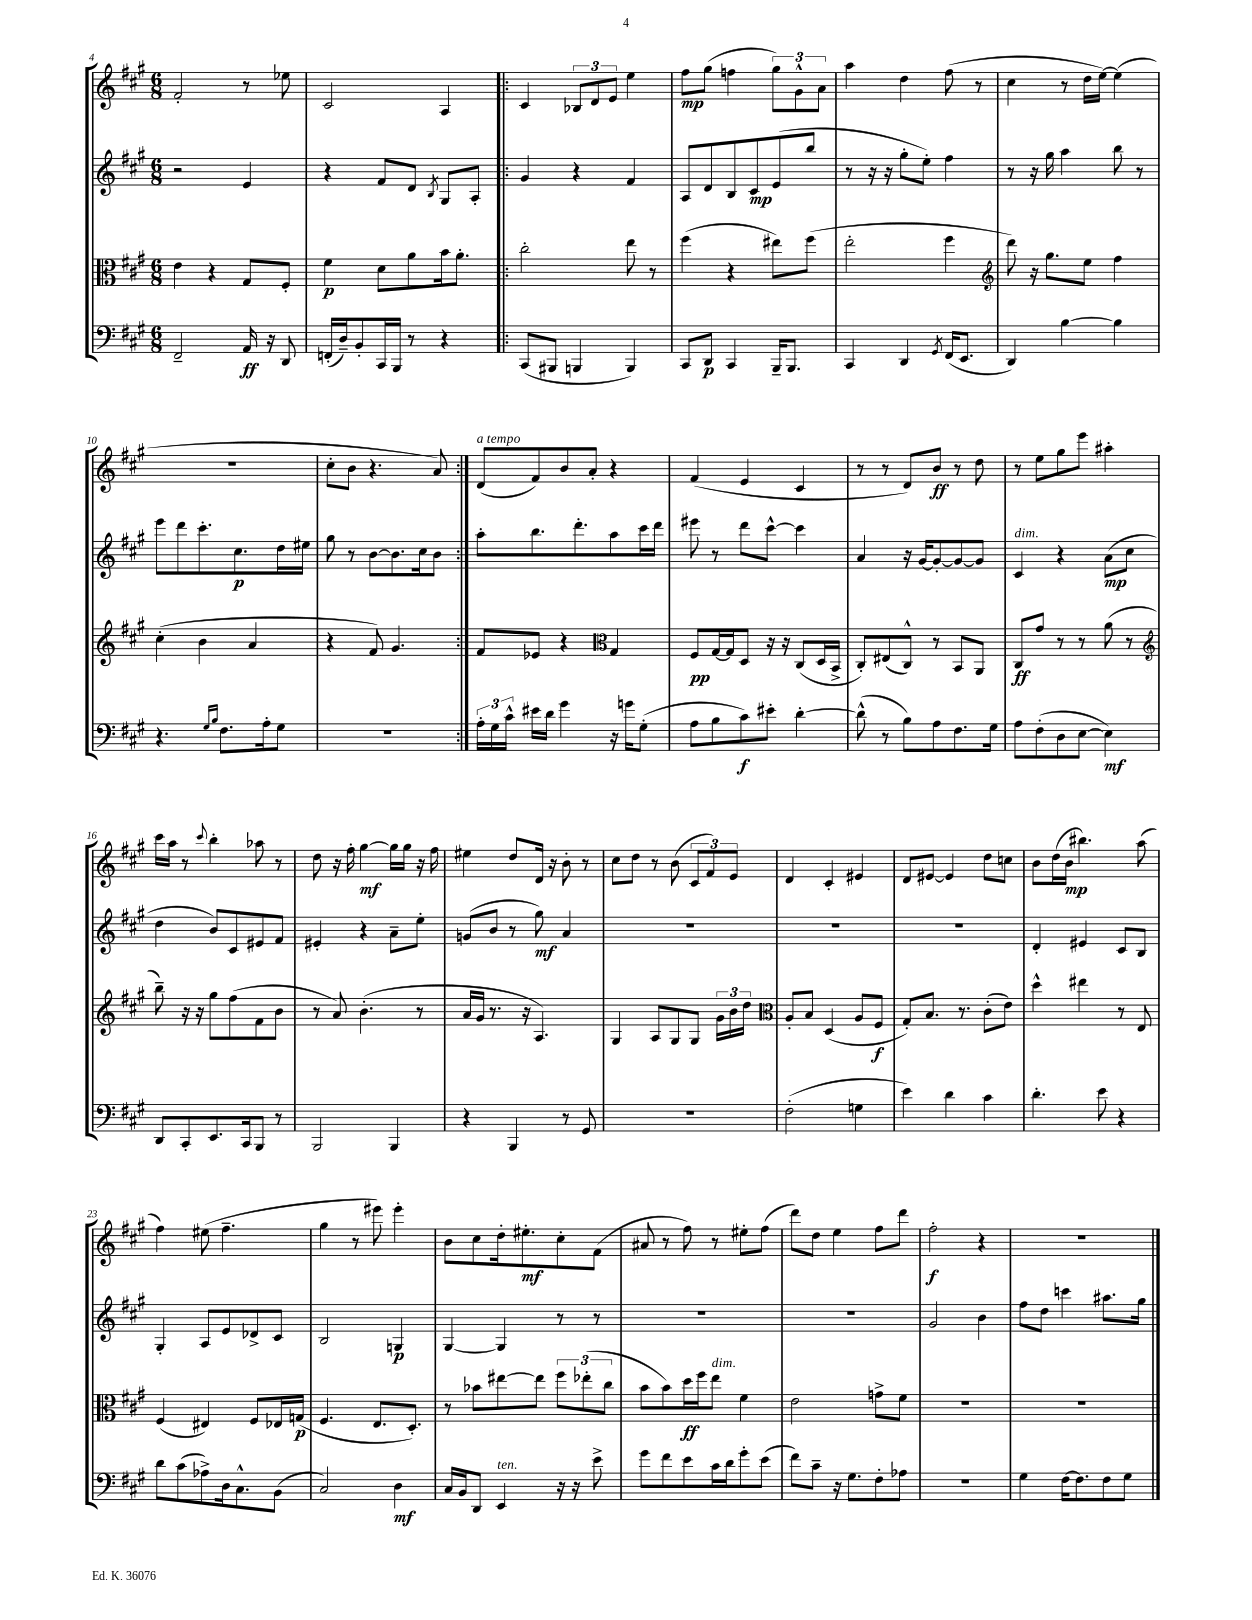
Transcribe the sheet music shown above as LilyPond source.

<<
\new StaffGroup <<
\new Staff = "s0" {
    \clef treble \key a \major \numericTimeSignature \time 6/8
    \autoBeamOff fis'2-. r8 ees''8 |
    cis'2 a4 |
    \repeat volta 2 { cis'4 \tuplet 3/2 { bes8[ d'8 e'8] } e''4 |
    fis''8[\mp gis''8]( f''4 \tuplet 3/2 { gis''8[) gis'8-^ a'8] } |
    a''4 d''4 fis''8( r8 |
    cis''4 r8 d''16[ e''16]~) e''4( |
    R2. |
    cis''8[-. b'8] r4. a'8) | }
    d'8[^\markup { \italic "a tempo" }( fis'8) b'8 a'8]-. r4 |
    fis'4( e'4 cis'4 |
    r8 r8 d'8[) b'8]\ff r8 d''8 |
    r8 e''8[ gis''8 e'''8] ais''4-. |
    cis'''16[ a''16] r8 \appoggiatura { cis'''8 } b''4-. aes''8 r8 |
    d''8 r16 fis''16-. gis''4~\mf gis''16[ gis''16] r16 fis''16 |
    eis''4 d''8[ d'16] r16 b'8-. r8 |
    cis''8[ d''8] r8 b'8( \tuplet 3/2 { cis'8[ fis'8) e'8] } |
    d'4 cis'4-. eis'4 |
    d'8[ eis'8]~ eis'4 d''8[ c''8] |
    b'8[ d''16( b'16]\mp bis''4.) a''8( |
    fis''4) eis''8( fis''4.-- |
    gis''4 r8 eis'''8) eis'''4-. |
    b'8[ cis''8 d''16-. eis''8.-.\mf cis''8-. fis'8]( |
    ais'8 r8 fis''8) r8 eis''8[-. fis''8]( |
    d'''8[) d''8] e''4 fis''8[ d'''8] |
    fis''2-.\f r4 |
    R2. \bar "|." |
}
\new Staff = "s1" {
    \clef treble \key a \major \numericTimeSignature \time 6/8
    \autoBeamOff r2 e'4 |
    r4 fis'8[ d'8] \acciaccatura { b8 } gis8[ a8]-. |
    \repeat volta 2 { gis'4 r4 fis'4 |
    a8[ d'8 b8 cis'8\mp e'8( b''8] |
    r8 r16 r16 gis''8[-. e''8]-.) fis''4 |
    r8 r16 gis''16 a''4 b''8 r8 |
    e'''8[ d'''8 cis'''8.-. cis''8.\p d''16 eis''16] |
    gis''8 r8 b'8[~ b'8. cis''16 b'8] | }
    a''8[-. b''8. d'''8.-. a''8 cis'''16 d'''16] |
    eis'''8 r8 d'''8[ cis'''8]~-^ cis'''4 |
    a'4 r16 gis'16[~ gis'8~-. gis'8~ gis'8] |
    cis'4^\markup { \italic "dim." } r4 a'8[\mp( cis''8] |
    d''4 b'8[) cis'8 eis'8 fis'8] |
    eis'4-. r4 a'8[-- e''8]-. |
    g'8[( b'8] r8 gis''8\mf) a'4 |
    R2. |
    R2. |
    R2. |
    d'4-. eis'4 cis'8[ b8] |
    gis4-. a8[ e'8 des'8-> cis'8] |
    b2 g4\p |
    gis4~ gis4 r8 r8 |
    R2. |
    R2. |
    gis'2 b'4 |
    fis''8[ d''8] c'''4 ais''8.[ gis''16] \bar "|." |
}
\new Staff = "s2" {
    \clef alto \key a \major \numericTimeSignature \time 6/8
    \autoBeamOff e'4 r4 gis8[ fis8]-. |
    fis'4\p d'8[ a'8 b'16 a'8.]-. |
    \repeat volta 2 { cis''2-. e''8 r8 |
    fis''4( r4 eis''8[) fis''8]( |
    e''2-. fis''4 |
    \clef treble d'''8) r16 gis''8.[ e''8] fis''4 |
    cis''4-.( b'4 a'4 |
    r4 fis'8) gis'4. | }
    fis'8[ ees'8] r4 \clef alto gis4 |
    fis8[\pp gis16~ gis16 d8] r16 r16 cis8[( d16 b,16]-> |
    cis8[-.) eis8( cis8]-^) r8 b,8[ a,8] |
    cis8[\ff gis'8] r8 r8 a'8( r8 |
    \clef treble b''8--) r16 r16 gis''8[ fis''8( fis'8 b'8] |
    r8 a'8) b'4.-.( r8 |
    a'16[ gis'16] r8. r16 a4.) |
    gis4 a8[ gis8 gis8] \tuplet 3/2 { gis'16[ b'16 d''16] } |
    \clef alto a8[-. b8] d4( a8[ fis8]\f |
    gis8[-.) b8.] r8. cis'8[-.( e'8]) |
    d''4-^ eis''4 r8 e8 |
    fis4( eis4) fis8[ ees16 g16]\p( |
    fis4. e8.[ d8.]-.) |
    r8 bes'8[ eis''8~ eis''8] \tuplet 3/2 { fis''8[ ees''8-.( cis''8] } |
    b'8[ b'8) d''16\ff fis''16 e''8]^\markup { \italic "dim." } fis'4 |
    e'2 g'8[-> fis'8] |
    R2. |
    R2. \bar "|." |
}
\new Staff = "s3" {
    \clef bass \key a \major \numericTimeSignature \time 6/8
    \autoBeamOff fis,2-- a,16\ff r16 d,8 |
    f,16[-.( d16--) b,8-. cis,16 b,,16] r8 r4 |
    \repeat volta 2 { cis,8[( bis,,8] b,,4 b,,4) |
    cis,8[ d,8]\p cis,4 b,,16[-- b,,8.] |
    cis,4 d,4 \acciaccatura { gis,8 } fis,16[( e,8.] |
    d,4) b4~ b4 |
    r4. \grace { gis16[ b16] } fis8.[ a16-. gis8] |
    R2. | }
    \tuplet 3/2 { a16[-. gis16 cis'16]-^ } eis'16[ d'16] gis'4 r16 g'16[ gis8]-.( |
    a8[ b8 cis'8\f) eis'8]-. d'4~-. |
    d'8-^( r8 b8[) a8 fis8. gis16] |
    a8[ fis8-.( d8 e8]~ e4\mf) |
    d,8[ cis,8-. e,8. cis,16 b,,8] r8 |
    b,,2 b,,4 |
    r4 b,,4 r8 gis,8 |
    R2. |
    fis2-.( g4 |
    e'4) d'4 cis'4 |
    d'4.-. e'8 r4 |
    d'8[ cis'8( aes8->) d16 cis8.-^ b,8]( |
    cis2) d4\mf |
    cis16[ b,16 d,8] e,4^\markup { \italic "ten." } r16 r16 e'8-> |
    gis'8[ fis'8 e'8 cis'16 d'16 gis'8-. e'8]( |
    fis'8[) cis'8]-- r16 gis8.[ fis8-. aes8] |
    R2. |
    gis4 fis16[~ fis8. fis8 gis8] \bar "|." |
}
>>
>>
\layout { \context { \Score currentBarNumber = #4 } }
